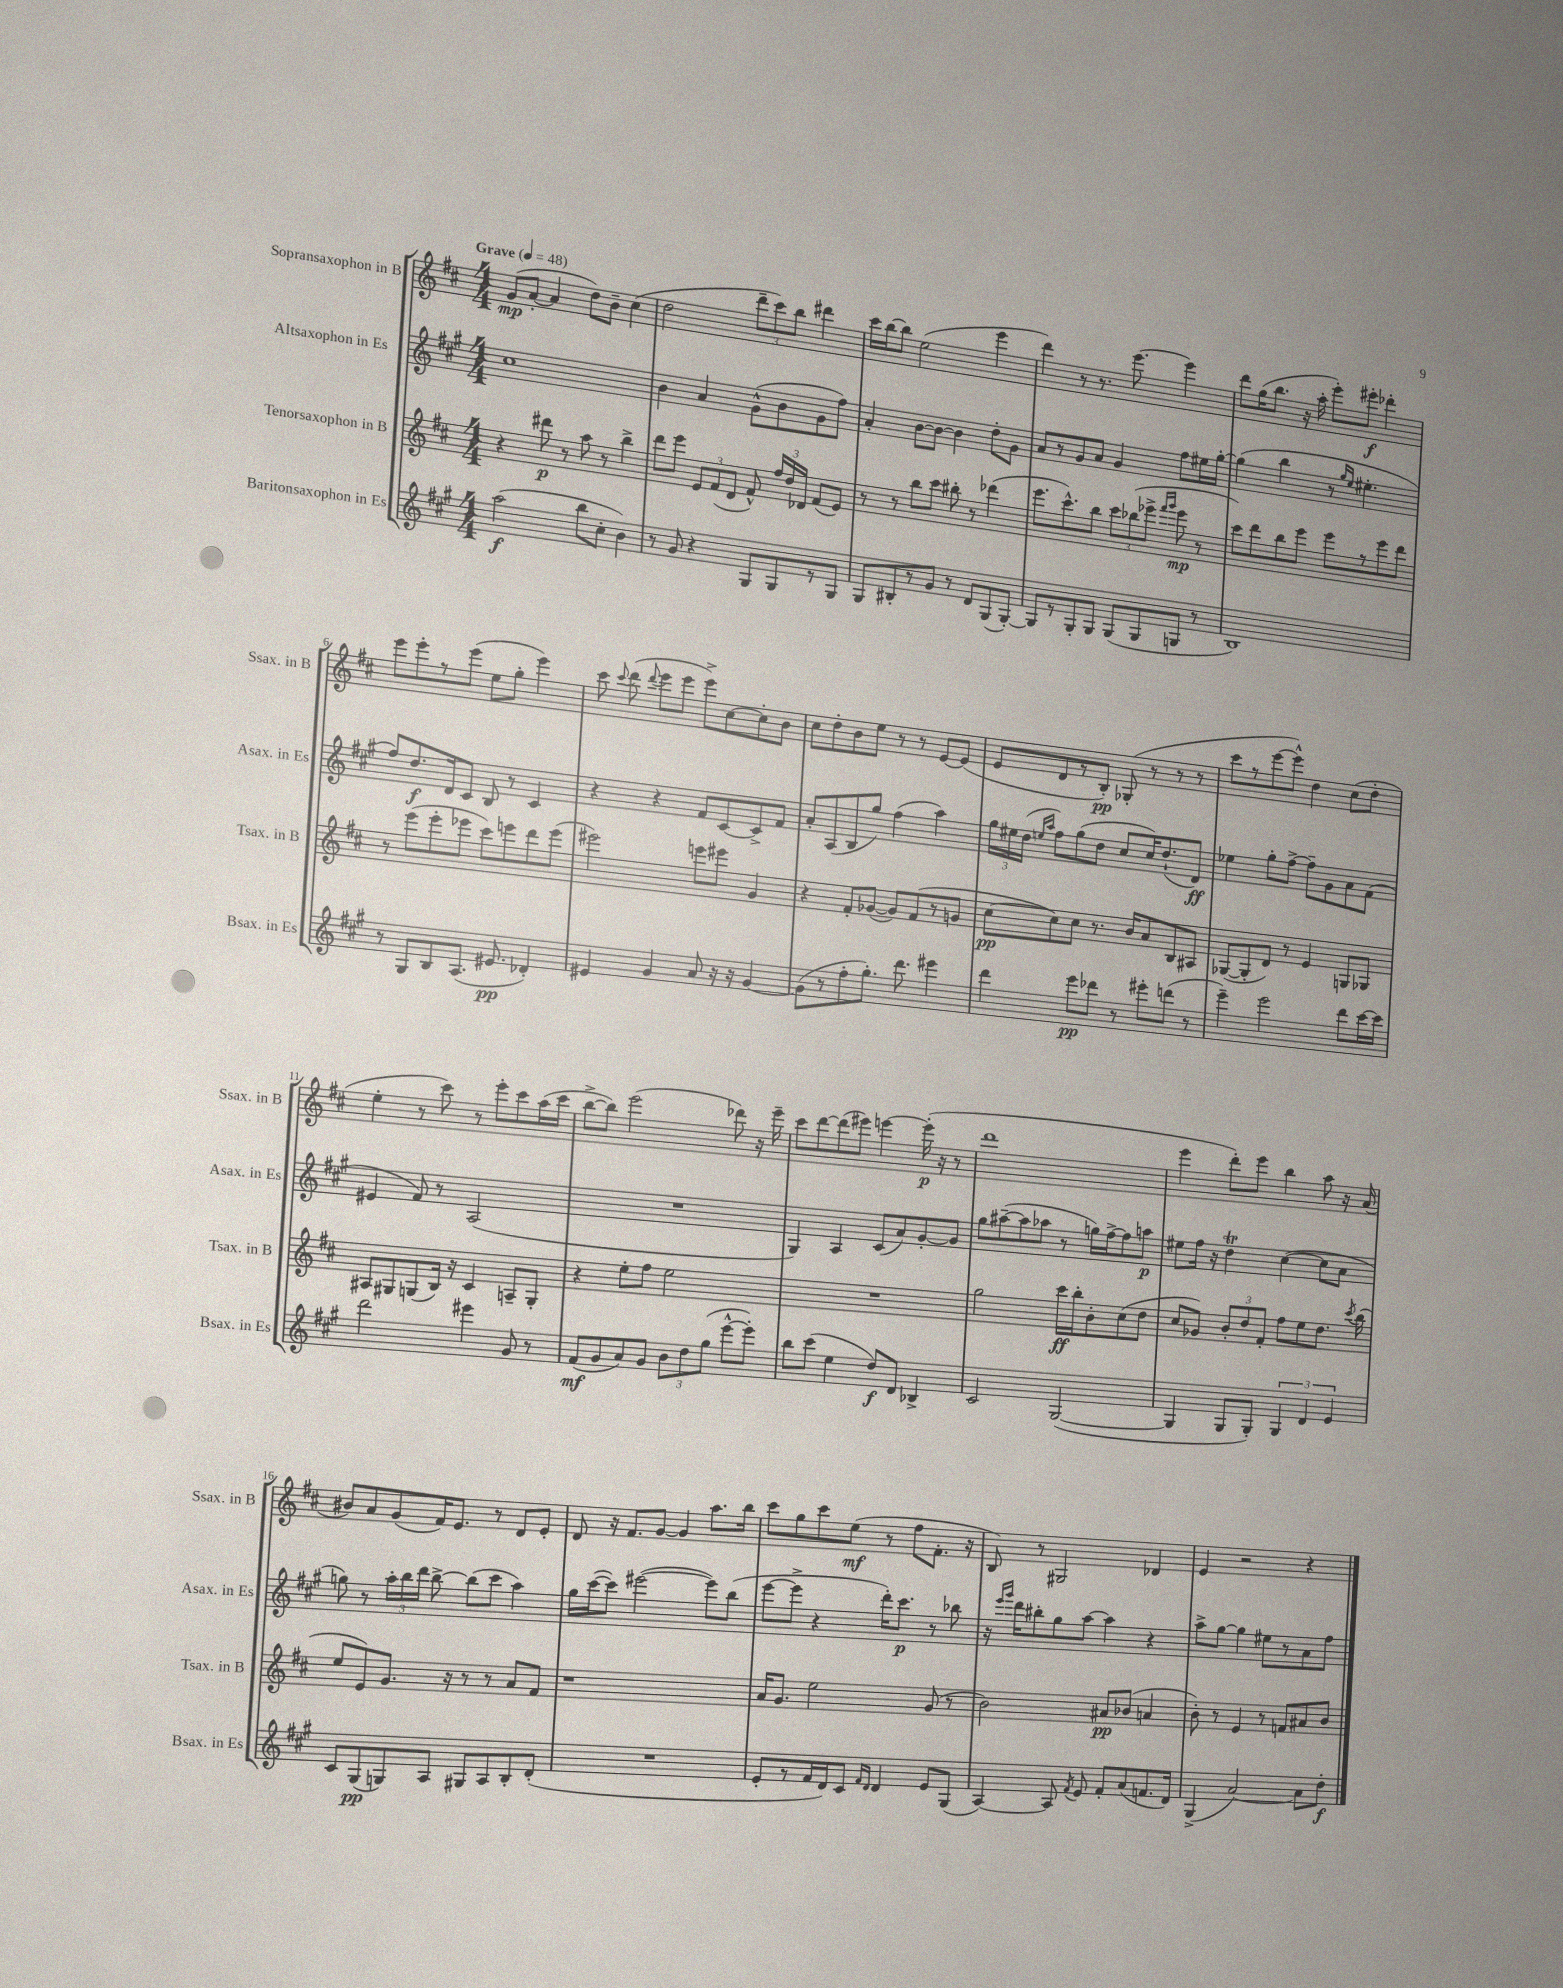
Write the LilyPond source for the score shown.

<<
\new StaffGroup <<
\new Staff = "s0" \with { instrumentName = "Sopransaxophon in B" shortInstrumentName = "Ssax. in B" } {
    \clef treble \key d \major \numericTimeSignature \time 4/4 \tempo "Grave" 4 = 48
    \autoBeamOff g'8[\mp( a'8]~-. a'4 d''8[) b'8]-- cis''4( |
    d''2 \tuplet 3/2 { d'''8[-- cis'''8) b''8] } dis'''4 |
    cis'''16[ b''16~ b''8] e''2( e'''4 |
    d'''4) r8 r8. e'''8.~ e'''4 |
    d'''8[ g''16( b''8.] r16 a''16-. e'''8[-.) eis'''8]-.\f des'''4-. |
    e'''8[ e'''8-. r8 e'''8]( e''8[ g''8]-. e'''4) |
    cis'''8 \appoggiatura { cis'''8 } d'''8( \appoggiatura { d'''8 } e'''8[ e'''8] e'''8[->) cis''8~ cis''8-. b'8] |
    cis''8[ d''8-. b'8 e''8] r8 r8 e'8[~ e'8]( |
    e'8[ d'8 r8 b8]-.\pp) ges8-.( r8 r8 r8 |
    cis'''8[ r8 e'''8~ e'''8]-^) d''4 cis''8[( d''8]-. |
    e''4-. r8 cis'''8) r8 e'''8[-. cis'''8 a''16( cis'''16] |
    b''8[~-> b''8]) e'''2( des'''8) r16 e'''16-- |
    cis'''8[ d'''8~ d'''8( eis'''8]) e'''4~ e'''16-.\p( r16 r8 |
    d'''1 |
    e'''4 d'''8[-.) e'''8] b''4 a''8 r16 a'16( |
    bis'8[) a'8 g'8( fis'16) e'8.] r8 d'8[ e'8]-. |
    d'8 r16 fis'8.[ g'8]~ g'4 a''8.[ b''16] |
    cis'''8[ g''8 cis'''8 e''8]\mf( r8 fis''8[ fis'8.]-. r16 |
    b8) r8 gis2 des'4 |
    e'4 r2 r4 \bar "|." |
}
\new Staff = "s1" \with { instrumentName = "Altsaxophon in Es" shortInstrumentName = "Asax. in Es" } {
    \clef treble \key a \major \numericTimeSignature \time 4/4
    \autoBeamOff cis''1 |
    b'4 a'4 gis'8[-^( b'8 gis'8 fis''8]) |
    a'4-. b'8[~ b'8]~ b'4 d''8[-. gis'8] |
    a'8[ r8 gis'8 a'8] gis'4 fis''8[ eis''16 gis''16]~-. |
    gis''4( b''4 r8 \grace { gis''16[ e''16] } eis''4.-. |
    fis''8[) d''8.\f d'16 cis'8] b8 r8 cis'4 |
    r4 r4 fis'8[ cis'8~ cis'8-> fis'8] |
    a'8[-. a8( b8 gis''8]) fis''4( a''4) |
    \tuplet 3/2 { gis''16[ eis''16 d''16]( } \grace { e''16[ a''16] } fis''8[) gis''8( d''8] cis''8[ cis''16) d''8.-!( d'8]\ff) |
    ees''4 gis''8[-. fis''8]~-> fis''8[-- gis'8 a'8 fis'8]( |
    eis'4 fis'8) r8 a2( |
    R1 |
    gis4) a4 cis'8[( a'8) gis'8~-. gis'8] |
    gis''8[ ais''8~--( ais''8 aes''8] r8 g''16[) fis''16~-> fis''8 a''8]\p |
    eis''8[ fis''16] r16 d''4\trill cis''4~( cis''8[ a'8] |
    g''8) r8 \tuplet 3/2 { a''16[-. b''16 d'''16] } b''8~-> b''8[( cis'''8] a''4) |
    gis''16[ cis'''16~( cis'''8]) eis'''2~( eis'''8[) b''8]( |
    e'''8[~ e'''8]-> r4 d'''16[-.) cis'''8.]\p r8 bes''8 |
    r16 \grace { e'''16[ gis'''16] } d'''16[ bis''8-. gis''8 a''8]~ a''4 r4 |
    a''8[-> gis''8]~ gis''4 eis''8[ r8 a'8 fis''8] \bar "|." |
}
\new Staff = "s2" \with { instrumentName = "Tenorsaxophon in B" shortInstrumentName = "Tsax. in B" } {
    \clef treble \key d \major \numericTimeSignature \time 4/4
    \autoBeamOff r4 dis'''8\p r8 a''8 r8 b''4-> |
    d'''8[ e'''8] \tuplet 3/2 { e'8[ fis'8( d'8] } fis'8-^) \tuplet 3/2 { fis''16[ d''16 des'16] } fis'8[( e'8]) |
    r8 r8 b''8[ cis'''8] bis''8-. r8 des'''4( |
    e'''8.[ cis'''8.-^) b''8] \tuplet 3/2 { cis'''8[ bes''8( ees'''8]-> } \grace { fis'''16[ g'''16] } ees'''8\mp r8 |
    cis'''8[) d'''8 b''8 e'''8] e'''8[ r8 e'''8 d'''8] |
    r8 e'''8[( e'''8-. ees'''8] cis'''8[) e'''8 d'''8 e'''8]( |
    eis'''2) e'''8[ eis'''8] g'4 |
    r4 fis'8[-. ges'8]~( ges'8[) fis'8( r8 g'8] |
    cis''8[~\pp cis''8) cis''8] r8. b'16[ a'8 b8 ais8] |
    ges8[~( ges8-. d'8]) r8 e'4 g8[ ges8] |
    ais8[ gis8 g8( b16]) r16 cis'4 a8[-- g8]-. |
    r4 e''8[-. fis''8] e''2 |
    R1 |
    g''2 cis'''16[\ff b''16-. b'8-. cis''8( d''8] |
    cis''8[ ges'8]) \tuplet 3/2 { b'8[-. d''8 fis'8]-. } fis''8[ e''8 d''8.] \acciaccatura { cis'''8 } b''16( |
    e''8[ e'8) g'8.] r16 r8 r8 a'8[ fis'8] |
    r1 |
    a'16[ g'8.] e''2 g'8( r8 |
    b'2) ais'8[\pp bes'8]( a'4 |
    b'8-.) r8 e'4 r8 f'8[ ais'8 b'8] \bar "|." |
}
\new Staff = "s3" \with { instrumentName = "Baritonsaxophon in Es" shortInstrumentName = "Bsax. in Es" } {
    \clef treble \key a \major \numericTimeSignature \time 4/4
    \autoBeamOff a''2\f( b''8[ cis''8]-. b'4) |
    r8 gis'8 r4 gis8[ gis8 r8 gis8] |
    gis8[ bis8-. r8 gis'8] r8 d'8[ gis8( gis8]~-.) |
    gis8[ r8 gis8-. gis8] gis8[( gis8 g8] r8 |
    b1) |
    r8 gis8[ b8 a8.]( eis'8.\pp des'4-.) |
    eis'4 gis'4 a'8 r16 r16 gis'4~ |
    gis'8[( r8 fis''8-. gis''8.]-.) d'''8. eis'''4 |
    d'''4 e'''8[\pp des'''8] r8 eis'''8[-. d'''8]( r8 |
    e'''4--) e'''2 d'''8[ cis'''16~ cis'''16] |
    d'''2 eis'''4 gis'8 r8 |
    fis'8[\mf( gis'8 a'8) gis'8] \tuplet 3/2 { b'8[ d''8 gis''8]( } e'''8[~-^ e'''8]-.) |
    b''8[ cis'''8]( e''4 d''8[\f) d'8] bes4-> |
    cis'2 gis2~( |
    gis4 gis8[ gis8]-.) \tuplet 3/2 { gis4 d'4 e'4 } |
    cis'8[ gis8\pp( g8) a8] gis8[ a8 b8-. d'8]-.( |
    R1 |
    e'8[-. r8 fis'16 d'16) cis'8] \grace { fis'16[ d'16] } d'4 e'8[ gis8]( |
    a4~) a8 \acciaccatura { fis'8 } e'8 fis'8[-. a'8( f'8. d'16]) |
    gis4->( a'2~) a'8[ d''8]-.\f \bar "|." |
}
>>
>>
